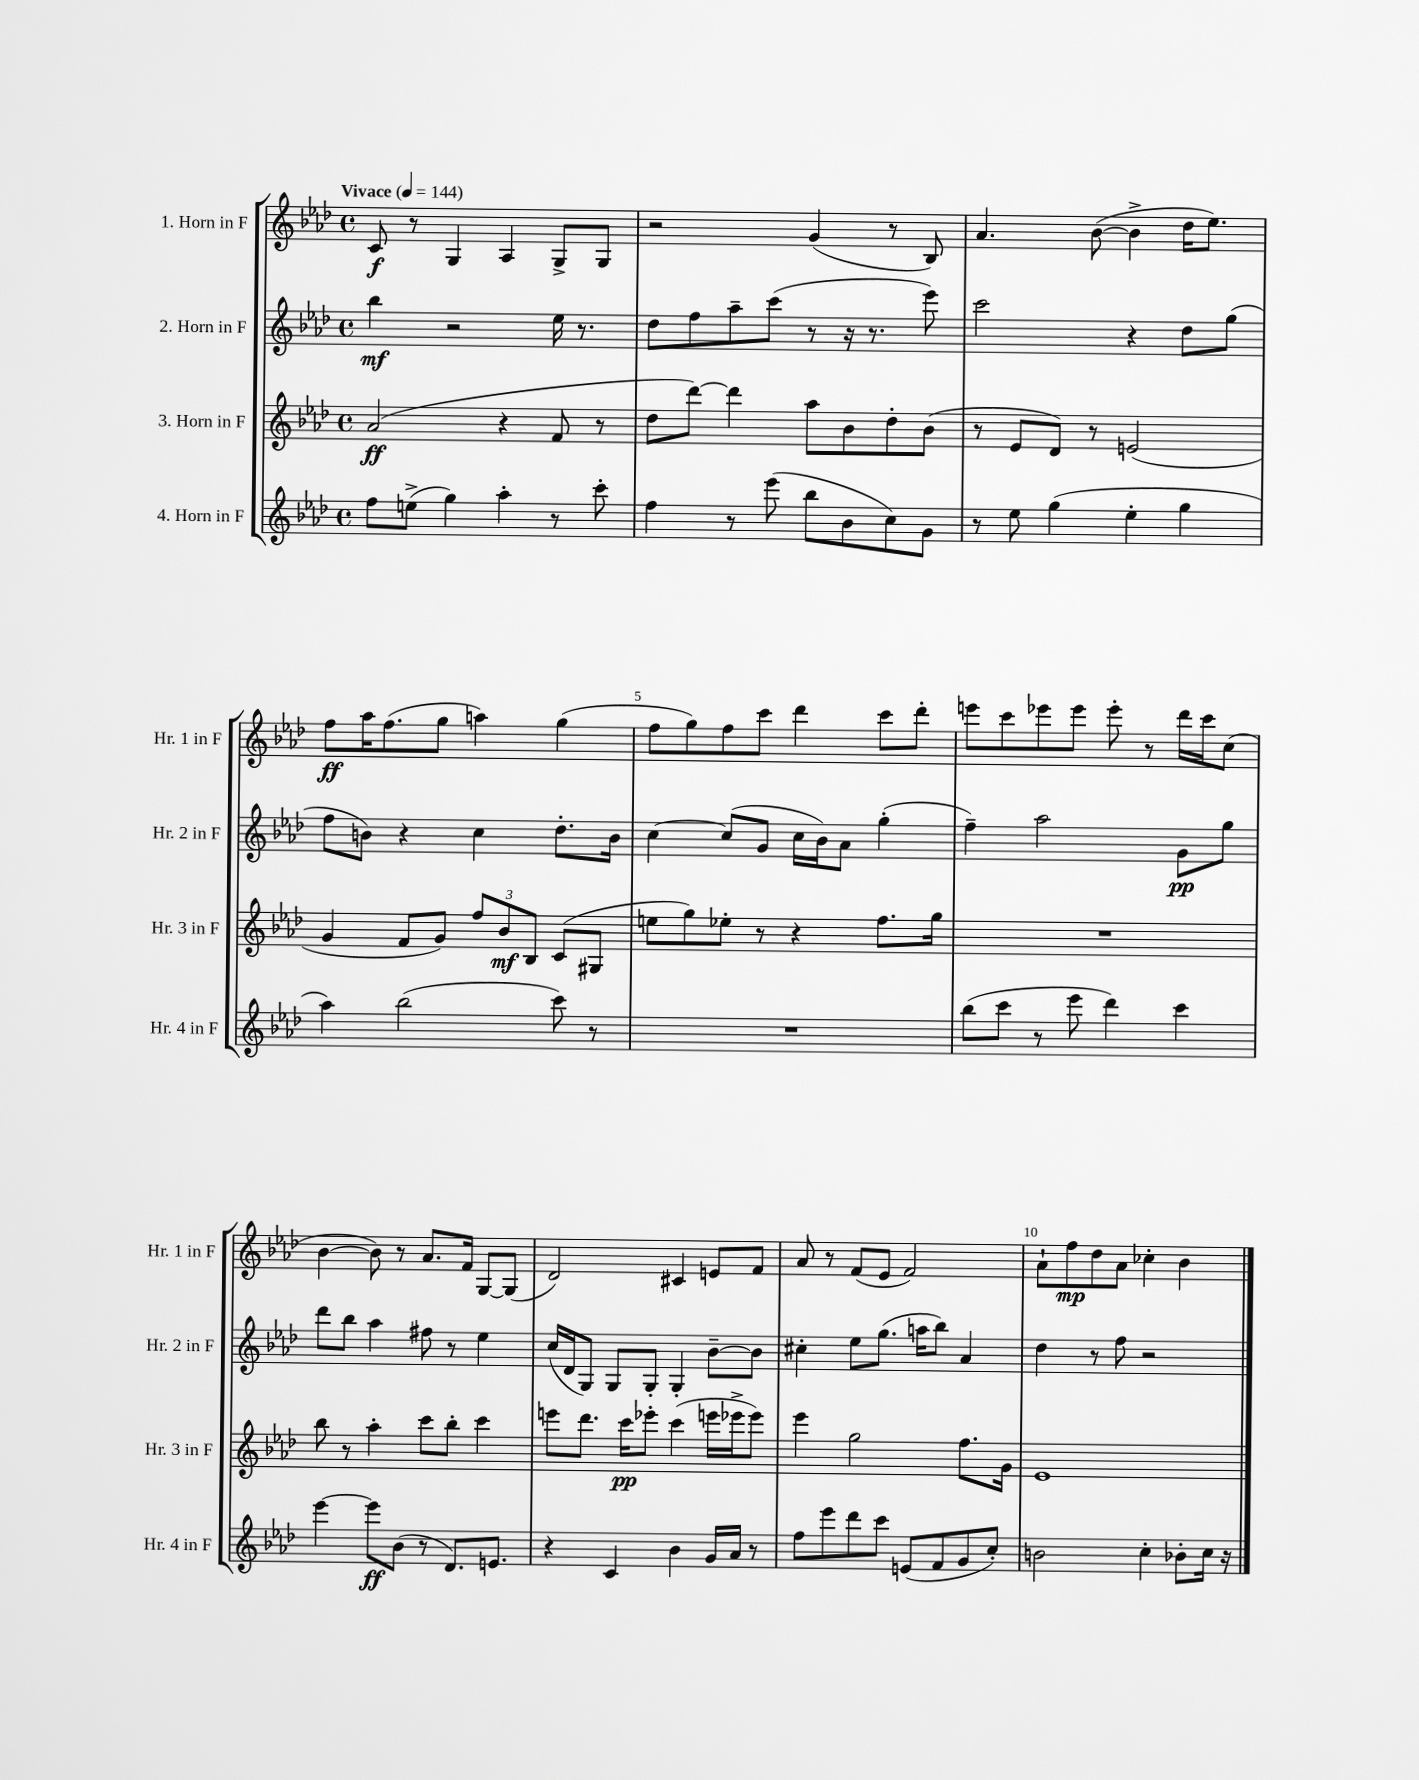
<<
\new StaffGroup <<
\new Staff = "s0" \with { instrumentName = "1. Horn in F" shortInstrumentName = "Hr. 1 in F" } {
    \clef treble \key aes \major \defaultTimeSignature \time 4/4 \tempo "Vivace" 4 = 144
    c'8\f r8 g4 aes4 g8-> g8 |
    r2 g'4( r8 bes8) |
    aes'4. bes'8~( bes'4-> des''16 ees''8.) |
    f''8\ff aes''16 f''8.( g''8 a''4) g''4( |
    f''8 g''8) f''8 c'''8 des'''4 c'''8 des'''8-. |
    e'''8 c'''8 ees'''8 ees'''8 ees'''8-. r8 des'''16 c'''16 c''8( |
    bes'4~ bes'8) r8 aes'8. f'16 g8~ g8( |
    des'2) cis'4 e'8 f'8 |
    aes'8 r8 f'8( ees'8 f'2) |
    aes'8-! f''8\mp des''8 aes'8 ces''4-. bes'4 \bar "|." |
}
\new Staff = "s1" \with { instrumentName = "2. Horn in F" shortInstrumentName = "Hr. 2 in F" } {
    \clef treble \key aes \major \defaultTimeSignature \time 4/4
    bes''4\mf r2 ees''16 r8. |
    des''8 f''8 aes''8-- c'''8( r8 r16 r8. ees'''8) |
    c'''2 r4 des''8 g''8( |
    f''8 b'8) r4 c''4 des''8.-. b'16 |
    c''4~ c''8( g'8 c''16 bes'16) aes'8 g''4-.( |
    f''4--) aes''2 g'8\pp g''8 |
    des'''8 bes''8 aes''4 fis''8 r8 ees''4 |
    c''16( des'16 g8) g8 g8-. g4-. bes'8~-- bes'8 |
    cis''4-. ees''8 g''8.( a''16 bes''8) aes'4 |
    des''4 r8 f''8 r2 \bar "|." |
}
\new Staff = "s2" \with { instrumentName = "3. Horn in F" shortInstrumentName = "Hr. 3 in F" } {
    \clef treble \key aes \major \defaultTimeSignature \time 4/4
    aes'2\ff( r4 f'8 r8 |
    des''8 des'''8~) des'''4 aes''8 bes'8 des''8-. bes'8( |
    r8 ees'8 des'8) r8 e'2( |
    g'4 f'8 g'8) \tuplet 3/2 { f''8 bes'8\mf bes8 } c'8( gis8 |
    e''8 g''8) ees''8-. r8 r4 f''8. g''16 |
    R1 |
    bes''8 r8 aes''4-. c'''8 bes''8-. c'''4 |
    e'''8 des'''8. c'''16\pp ees'''8-. c'''4( e'''16 ees'''16-> ees'''8) |
    ees'''4 g''2 f''8. g'16 |
    ees'1 \bar "|." |
}
\new Staff = "s3" \with { instrumentName = "4. Horn in F" shortInstrumentName = "Hr. 4 in F" } {
    \clef treble \key aes \major \defaultTimeSignature \time 4/4
    f''8 e''8->( g''4) aes''4-. r8 c'''8-. |
    f''4 r8 ees'''8( bes''8 bes'8 c''8) g'8 |
    r8 ees''8 g''4( ees''4-. g''4 |
    aes''4) bes''2( c'''8) r8 |
    R1 |
    bes''8( c'''8 r8 ees'''8 des'''4) c'''4 |
    ees'''4~ ees'''8\ff bes'8( r8 des'8.) e'8. |
    r4 c'4 bes'4 g'16 aes'16 r8 |
    f''8 ees'''8 des'''8 c'''8 e'8( f'8 g'8 c''8-.) |
    b'2 c''4-. bes'8-. c''16 r16 \bar "|." |
}
>>
>>
\layout { \context { \Score \override BarNumber.break-visibility = ##(#f #t #t) barNumberVisibility = #(every-nth-bar-number-visible 5) } }
